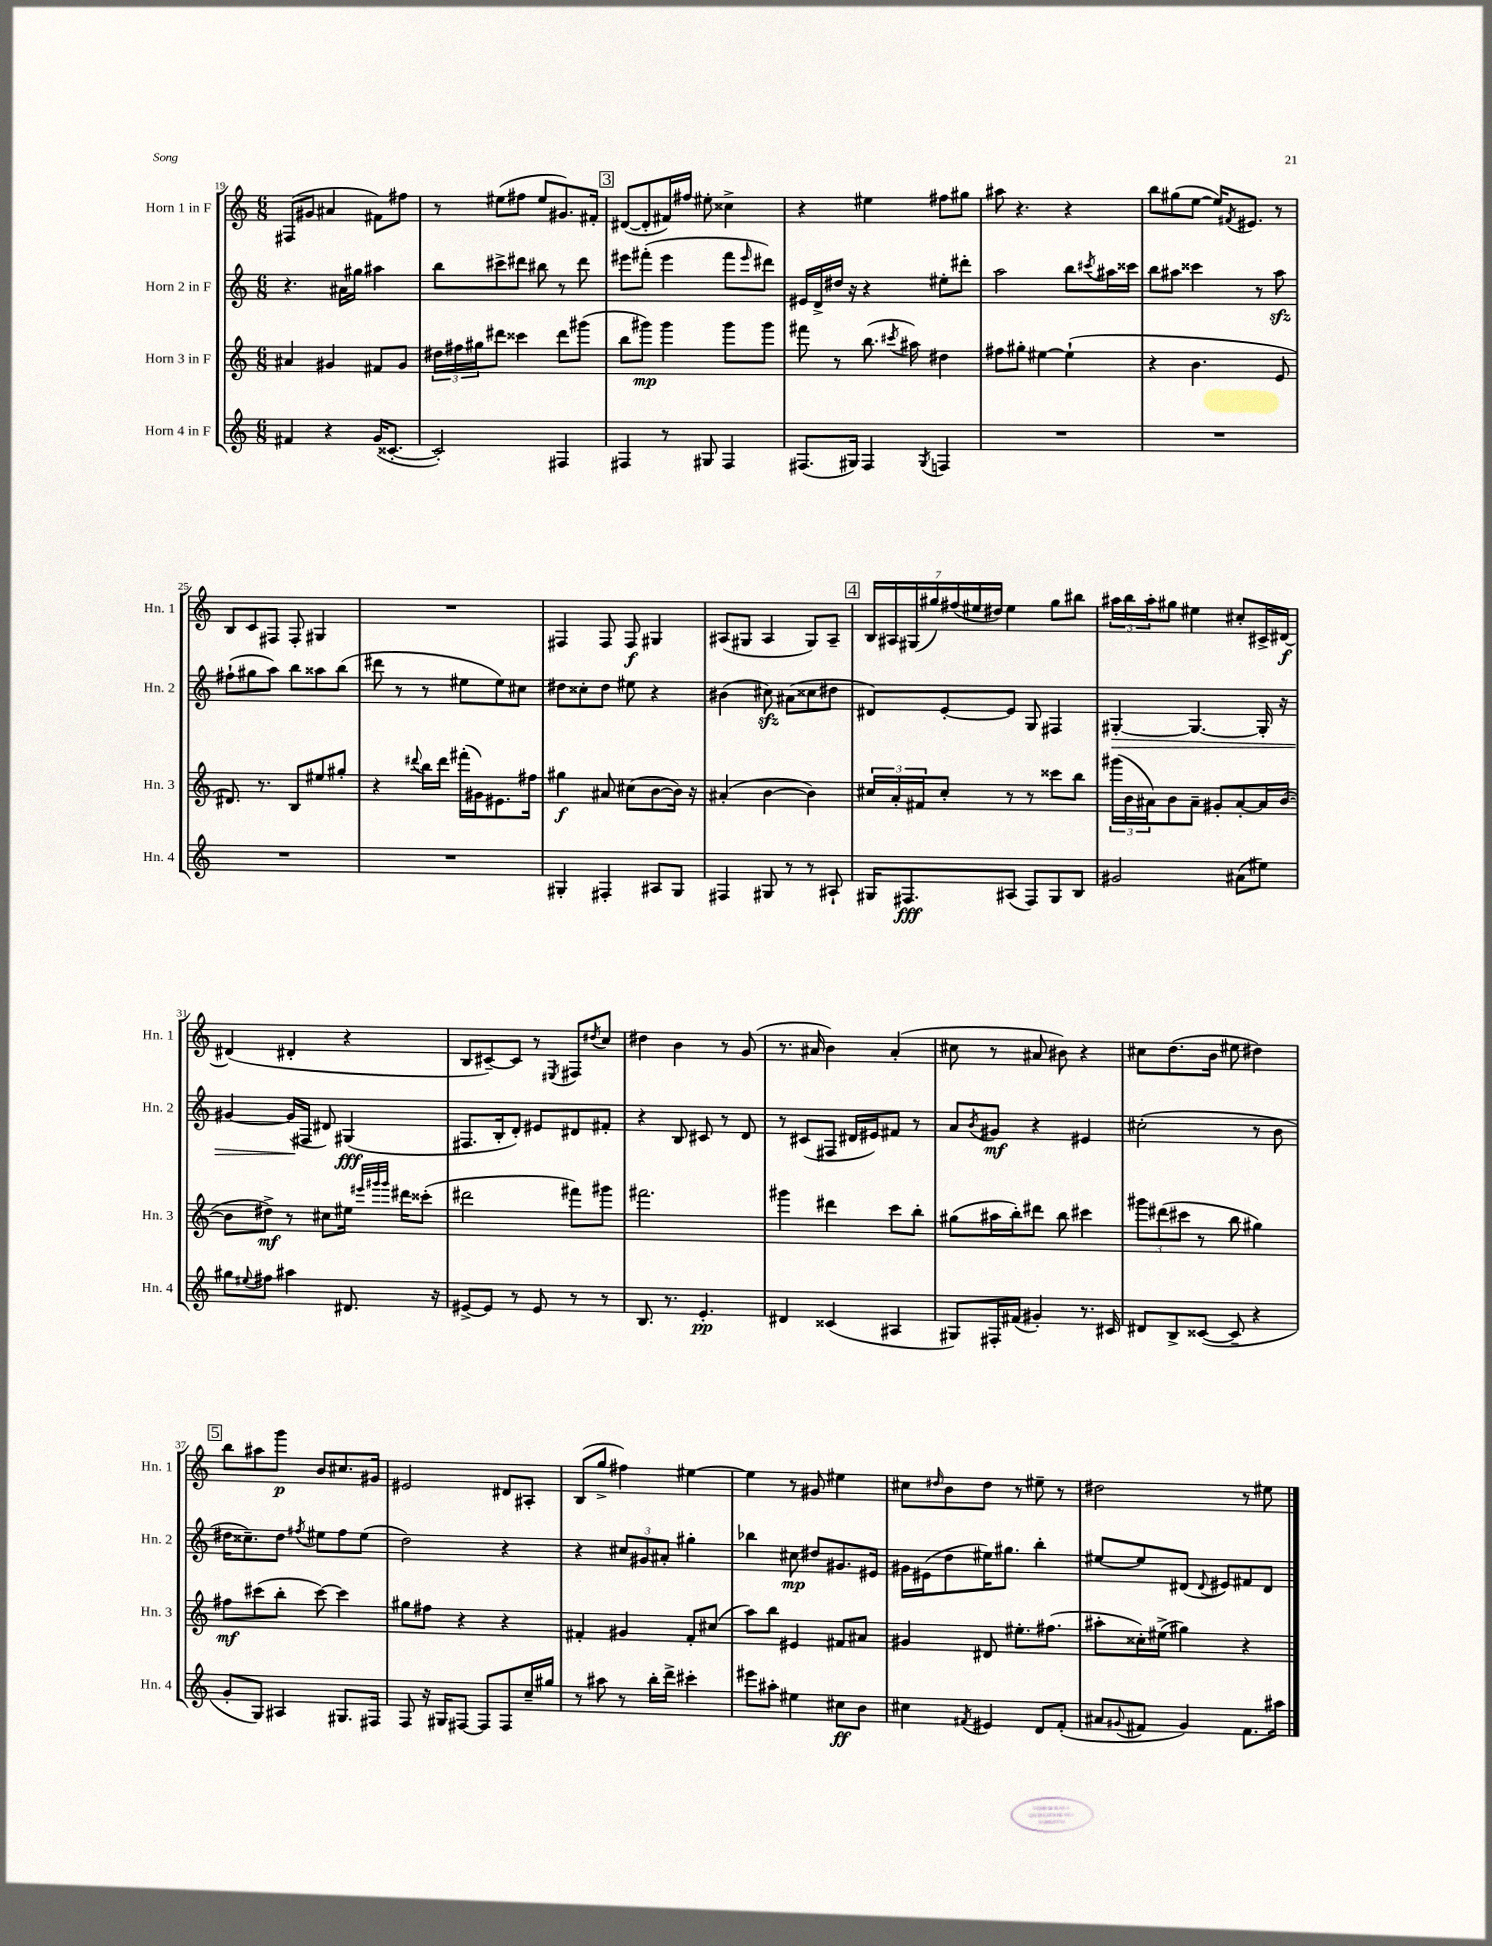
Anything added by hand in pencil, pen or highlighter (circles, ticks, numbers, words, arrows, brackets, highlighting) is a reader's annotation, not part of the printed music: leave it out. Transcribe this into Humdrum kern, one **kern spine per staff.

**kern	**dynam	**kern	**dynam	**kern	**dynam	**kern	**dynam
*part4	*part4	*part3	*part3	*part2	*part2	*part1	*part1
*staff4	*staff4	*staff3	*staff3	*staff2	*staff2	*staff1	*staff1
*I"Horn 4 in F	*	*I"Horn 3 in F	*	*I"Horn 2 in F	*	*I"Horn 1 in F	*
*I'Hn. 4	*	*I'Hn. 3	*	*I'Hn. 2	*	*I'Hn. 1	*
*clefG2	*	*clefG2	*	*clefG2	*	*clefG2	*
*k[]	*	*k[]	*	*k[]	*	*k[]	*
*M6/8	*	*M6/8	*	*M6/8	*	*M6/8	*
=19	=19	=19	=19	=19	=19	=19	=19
4f#X/	.	4a#X/	.	4.r	.	(8F#X/L	.
.	.	.	.	.	.	8g#X/J	.
4r	.	4g#X/	.	.	.	4a#X/	.
.	.	.	.	16a#X\LL	.	.	.
.	.	.	.	16gg#X\JJ	.	.	.
(16g/KL	.	8f#X/L	.	4aa#X\	.	8f#X\L)	.
[8.c##X'/J	.	.	.	.	.	.	.
.	.	8g#/J	.	.	.	8ff#X\J	.
=20	=20	=20	=20	=20	=20	=20	=20
2c##'/])	.	24dd#X\LL	.	8bb\L	.	8r	.
.	.	24ff#X\	.	.	.	.	.
.	.	24gg#X\J	.	.	.	.	.
.	.	8ddd#X\J	.	8ccc#X^\	.	(8ee#X\L	.
.	.	4ccc##X\	.	8ddd#X\J	.	8ff#X\J	.
.	.	.	.	8bb#X\	.	8ee#/L	.
4F#X/	.	8ddd#\L	.	8r	.	8.g#X/)	.
.	.	(8ggg#X\J	.	8ddd#\	.	.	.
.	.	.	.	.	.	16f#X'/Jk	.
!!LO:REH:place=s1:t=3
=21	=21	=21	=21	=21	=21	=21	=21
4F#X/	.	8bb\L	.	8eee#X\L	.	([8d#X/L	.
.	.	8ggg#X\J)	mp	(8fff#X'\J	.	8d#'/]	.
8r	.	4ggg#\	.	4eee#\	.	16f#X/L)	.
.	.	.	.	.	.	16ff#X/JJ	.
8G#X/	.	.	.	.	.	8ee#X'\	.
4F#/	.	8ggg#\L	.	8fff#\L	.	4cc##X^\	.
.	.	.	.	16qqeee#/	.	.	.
.	.	8ggg#\J	.	8ddd#X\J)	.	.	.
=22	=22	=22	=22	=22	=22	=22	=22
(8.F#X/L	.	8fff#X\	.	16e#X/LL	.	4r	.
.	.	.	.	16d^/	.	.	.
.	.	8r	.	16dd#X/JJ	.	.	.
16G#X/Jk)	.	.	.	16r	.	.	.
4F#/	.	(8.bb\	.	4r	.	4ee#X\	.
.	.	8qccc#X/	.	.	.	.	.
.	.	16aa#X\)	.	.	.	.	.
8qG#/	.	.	.	.	.	.	.
4Fn/	.	4dd#X\	.	8ee#X'\L	.	8ff#X\L	.
.	.	.	.	8ddd#X'\J	.	8gg#X\J	.
=23	=23	=23	=23	=23	=23	=23	=23
2.r	.	8ff#X\L	.	2aa\	.	8aa#X\	.
.	.	8gg#X'\J	.	.	.	4.r	.
.	.	[4ee#X\	.	.	.	.	.
.	.	(4ee#`\]	.	8bb\L	.	4r	.
.	.	.	.	8qccc#X/	.	.	.
.	.	.	.	16aa#X\L	.	.	.
.	.	.	.	16ccc##X\JJ	.	.	.
=24	=24	=24	=24	=24	=24	=24	=24
2.r	.	4r	.	8bb\L	.	8bb\L	.
.	.	.	.	8aa#X\J	.	(8gg#X\	.
.	.	4.b\	.	4ccc##X\	.	[8ee\J	.
.	.	.	.	.	.	16ee/KL])	.
.	.	.	.	.	.	8qf#X/	.
.	.	.	.	.	.	8.e#X/J	.
.	.	.	.	8r	.	.	.
.	.	8e/	.	8aa#zz\	.	8r	.
!!LO:LB:g=z
=25	=25	=25	=25	=25	=25	=25	=25
2.r	.	8.d#X/)	.	(8ff#X`\L	.	8B/L	.
.	.	.	.	8gg#X\	.	8c/	.
.	.	8.r	.	.	.	.	.
.	.	.	.	8aa\J)	.	8F#X/J	.
.	.	8B/L	.	8bb\L	.	8F#'/	.
.	.	8ee#X/	.	8aa##X\	.	4G#X/	.
.	.	8gg#X'/J	.	(8bb\J	.	.	.
=26	=26	=26	=26	=26	=26	=26	=26
2.r	.	4r	.	8ddd#X\	.	2.r	.
.	.	.	.	8r	.	.	.
.	.	8qqddd#X/	.	.	.	.	.
.	.	16bb\LL	.	8r	.	.	.
.	.	16ddd#\JJ	.	.	.	.	.
.	.	(16fff#X'\LL	.	8ee#X\L	.	.	.
.	.	16g#X\J)	.	.	.	.	.
.	.	8.e#X\	.	8ee#\)	.	.	.
.	.	.	.	8cc#X\J	.	.	.
.	.	16ff#X\Jk	.	.	.	.	.
=27	=27	=27	=27	=27	=27	=27	=27
4G#X'/	.	4gg#X\	f	8dd#X\L	.	4F#X/	.
.	.	.	.	8cc##X'\	.	.	.
4F#X'/	.	8a#X/	.	8dd#\J	.	8F#/	.
.	.	(8cc#X\L	.	8ee#X\	.	8F#/	f
8A#X/L	.	[8b\	.	4r	.	4G#X/	.
8G#/J	.	16b\Jk])	.	.	.	.	.
.	.	16r	.	.	.	.	.
=28	=28	=28	=28	=28	=28	=28	=28
4F#X/	.	(4a#X'/	.	(4b#X\	.	(8A#X/L	.
.	.	.	.	.	.	8G#X/J	.
8G#X/	.	[4b\	.	8cc#Xzz\)	.	4A#/	.
8r	.	.	.	(8a#X\L	.	.	.
8r	.	4b\])	.	8cc##X\	.	8G#/L)	.
8A#X`/	.	.	.	8dd#X\J	.	8A#~/J	.
!!LO:REH:place=s1:t=4
=29	=29	=29	=29	=29	=29	=29	=29
16G#X/KL	.	24cc#X/LL	.	8d#X/L)	.	28B/LL	.
.	.	.	.	.	.	28A#X/	.
.	.	24a'/	.	.	.	.	.
8.F#X/	fff	.	.	.	.	.	.
.	.	.	.	.	.	(28G#X/	.
.	.	24f#X/J	.	.	.	.	.
.	.	.	.	.	.	28gg#X/)	.
.	.	8cc#'/J	.	[8e'/	.	.	.
.	.	.	.	.	.	(28ff#X/	.
.	.	.	.	.	.	28ee#X/	.
.	.	.	.	.	.	28dd#X/JJ)	.
(8A#X/J	.	8r	.	8e/J]	.	4ee#\	.
8F#/L)	.	8r	.	8G/	.	.	.
8G#/	.	8ccc##X\L	.	4F#X/	.	8gg#\L	.
8B/J	.	8bb\J	.	.	.	8bb#X\J	.
=30	=30	=30	=30	=30	=30	=30	=30
!	!	!	!	!	!LO:HP:b	!	!
2g#X/	.	(24ggg#X\LL	.	[4G#X'/	>	24aa#X\LL	.
.	.	24b\	.	.	.	24bb\	.
.	.	24a#X\J)	.	.	.	24aa#'\J	.
.	.	8b\	.	.	.	8gg#X\J	.
.	.	8a#~\J	.	4.G#/_	.	4ee#X\	.
.	.	8g#X'/L	.	.	.	.	.
(8a#X\L	.	[8a#'/	.	.	.	8cc#X'/L	.
8ee#X\J)	.	16a#/L]	.	16G#'/]	.	16c#X^/L	.
.	.	([16b/JJ	.	16r	.	[16d#X/JJ	f
!!LO:LB:g=z
=31	=31	=31	=31	=31	=31	=31	=31
8gg#X\L	.	8b\L]	.	[4g#X/	.	(4d#X/]	.
8qqee#X/	.	.	.	.	.	.	.
8ff#X\J	.	8dd#X^\J)	mf	.	.	.	.
4aa#X\	.	8r	.	(16g#/LL]	.	4d#X'/	.
.	.	.	.	16F#X/JJ	]	.	.
.	.	8cc#X\L	.	8d#X/)	.	.	.
8.d#X/	.	16ee#X\Jk	.	(4G#X/	fff	4r	.
.	.	32qqeee#X/LLL	.	.	.	.	.
.	.	32qqggg#X/	.	.	.	.	.
.	.	32qqggg#/JJJ	.	.	.	.	.
.	.	16ddd#X\KL	.	.	.	.	.
.	.	(8ccc##X'\J	.	.	.	.	.
16r	.	.	.	.	.	.	.
=32	=32	=32	=32	=32	=32	=32	=32
[8e#X^/L	.	2ddd#X\	.	8.F#X/L	.	8B/L	.
8e#/J]	.	.	.	.	.	[8c#X~/)	.
.	.	.	.	16B'/k	.	.	.
8r	.	.	.	8d'/J)	.	8c#/J]	.
8e#/	.	.	.	8e#X/L	.	8r	.
.	.	.	.	.	.	8qE#X/	.
8r	.	8fff#X\L)	.	8d#X/	.	8F#X/L	.
.	.	.	.	.	.	8qdd#X/	.
8r	.	8ggg#X\J	.	8f#X'/J	.	8cc/J	.
=33	=33	=33	=33	=33	=33	=33	=33
8.B/	.	2.fff#X\	.	4r	.	4dd#X\	.
8.r	.	.	.	.	.	.	.
.	.	.	.	8B/	.	4b\	.
4.e'/	pp	.	.	8c#X/	.	.	.
.	.	.	.	8r	.	8r	.
.	.	.	.	8d/	.	(8g/	.
=34	=34	=34	=34	=34	=34	=34	=34
4d#X/	.	4ggg#X\	.	8r	.	8.r	.
.	.	.	.	(8c#X/L	.	.	.
.	.	.	.	.	.	16a#X/	.
(4c##X/	.	4ddd#X\	.	8F#X/J	.	4b\)	.
.	.	.	.	16d#X/LL	.	.	.
.	.	.	.	16e#X/J)	.	.	.
4A#X/	.	8ccc\L	.	8f#X/J	.	(4a#'/	.
.	.	8bb'\J	.	8r	.	.	.
=35	=35	=35	=35	=35	=35	=35	=35
8G#X/L)	.	(8gg#X\L	.	8a/L	.	8cc#X\	.
.	.	.	.	8qb/	.	.	.
16F#X'/L	.	16aa#X\L	.	8g#X/J	mf	8r	.
(16f#X/JJ	.	16bb'\J)	.	.	.	.	.
4g#X'/)	.	8ddd#X\J	.	4r	.	8a#X/	.
.	.	8bb\	.	.	.	8b#X\)	.
8.r	.	4ccc#X\	.	4e#X/	.	4r	.
16c#X/	.	.	.	.	.	.	.
=36	=36	=36	=36	=36	=36	=36	=36
8d#X/L	.	12ggg#X\L	.	(2cc#X'\	.	8cc#X\L	.
.	.	(12ddd#X\	.	.	.	.	.
8B^/	.	.	.	.	.	(8.dd\	.
.	.	12ccc#X\J	.	.	.	.	.
([8c##X/J	.	8r	.	.	.	.	.
.	.	.	.	.	.	16b\Jk	.
8c##~/]	.	8bb\	.	.	.	8ee#X\	.
4r	.	4gg#X\)	.	8r	.	4dd#X\)	.
.	.	.	.	8b\	.	.	.
!!LO:LB:g=z
!!LO:REH:place=s1:t=5
=37	=37	=37	=37	=37	=37	=37	=37
8g'/L	.	8ff#X\L	mf	16dd#X\KL	.	8bb\L	.
.	.	.	.	8.cc##X~\)	.	.	.
8G/J)	.	(8ccc#X\	.	.	.	8aa#X\	.
4A#X/	.	8bb'\J	.	8dd#\J	.	8ggg\J	p
.	.	.	.	8qff#X/	.	.	.
.	.	[8ccc#\)	.	8ee#X\L	.	8b/L	.
8.G#X/L	.	4ccc#\]	.	8ff#\	.	8.cc#X/	.
.	.	.	.	(8ee#\J	.	.	.
16F#X/Jk	.	.	.	.	.	16g#X/Jk	.
=38	=38	=38	=38	=38	=38	=38	=38
8F/	.	8gg#X\L	.	2dd\)	.	2e#X/	.
16r	.	8ff#X\J	.	.	.	.	.
16G#X/KL	.	.	.	.	.	.	.
[8F#X/J	.	4r	.	.	.	.	.
8F#/L]	.	.	.	.	.	.	.
8F#/	.	4r	.	4r	.	8d#X/L	.
16cc~/L	.	.	.	.	.	8A#X'/J	.
16gg#X/JJ	.	.	.	.	.	.	.
=39	=39	=39	=39	=39	=39	=39	=39
8r	.	4f#X'/	.	4r	.	(8B/L	.
8aa#X\	.	.	.	.	.	8gg^/J	.
8r	.	4g#X/	.	12cc#X/L	.	4ff#X\)	.
.	.	.	.	12g#X/	.	.	.
16bb'\LL	.	.	.	.	.	.	.
.	.	.	.	12a#X'/J	.	.	.
16ddd^\JJ	.	.	.	.	.	.	.
4ccc#X'\	.	8f#'/L	.	4gg#X'\	.	[4ee#X\	.
.	.	(8cc#X/J	.	.	.	.	.
=40	=40	=40	=40	=40	=40	=40	=40
8eee#X\L	.	8aa\L)	.	4bb-X\	.	4ee#\]	.
8aa#X'\J	.	8bb\J	.	.	.	.	.
4ee#X\	.	4e#X/	.	8cc#X\	mp	8r	.
.	.	.	.	8dd#X/L	.	8g#X/	.
8cc#X\L	ff	8f#X/L	.	8.g#X/	.	4ee#X\	.
8b\J	.	8a#X/J	.	.	.	.	.
.	.	.	.	16e#X/Jk	.	.	.
=41	=41	=41	=41	=41	=41	=41	=41
4cc#X\	.	4g#X/	.	16g#X\LL	.	8cc#X\L	.
.	.	.	.	(16e#X\J	.	.	.
.	.	.	.	.	.	16qqdd#X/	.
.	.	.	.	8dd\	.	8b\	.
8qf#X/	.	.	.	.	.	.	.
4e#X/	.	8d#X/	.	16ee#X\K)	.	8dd#\J	.
.	.	.	.	8.gg#X\J	.	.	.
.	.	8.ee#X'\L	.	.	.	8r	.
8d/L	.	.	.	4bb'\	.	8ee#X~\	.
.	.	(8.ff#X\J	.	.	.	.	.
(8f#'/J	.	.	.	.	.	8r	.
=42	=42	=42	=42	=42	=42	=42	=42
8a#X/L	.	8aa#X'\L	.	[8ee#X/L	.	2dd#X\	.
8qqg#X/	.	.	.	.	.	.	.
8f#X/J	.	16cc##X'\L)	.	8ee#/]	.	.	.
.	.	(16ee#X^\JJ	.	.	.	.	.
4g#/)	.	4gg#X\)	.	(8d#X/J	.	.	.
.	.	.	.	8qqd#/	.	.	.
.	.	.	.	8e#X/L)	.	.	.
8.f#\L	.	4r	.	8f#X/	.	8r	.
.	.	.	.	8d#/J	.	8ee#X\	.
16aa#X\Jk	.	.	.	.	.	.	.
==	==	==	==	==	==	==	==
*-	*-	*-	*-	*-	*-	*-	*-
